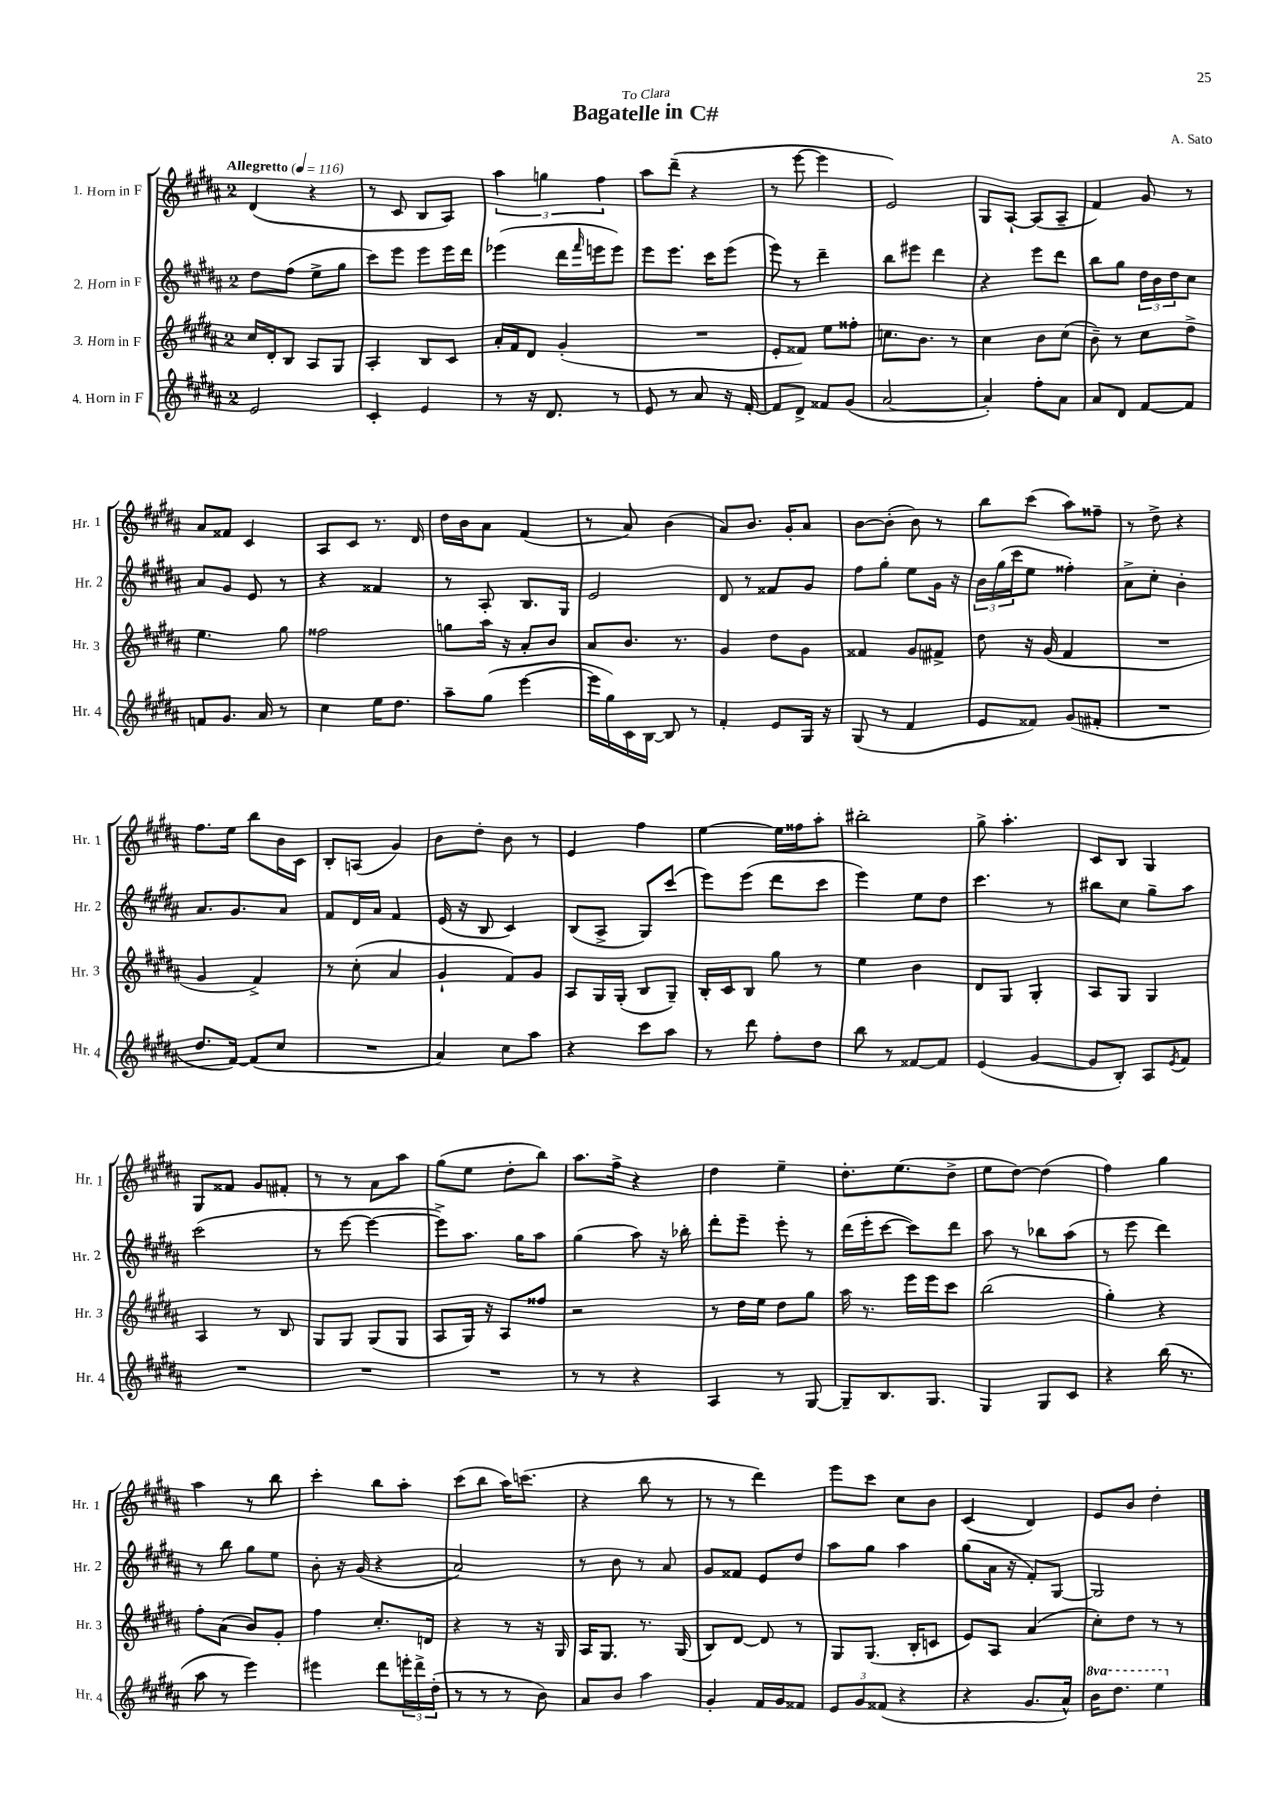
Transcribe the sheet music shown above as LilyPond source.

\header { title = "Bagatelle in C#" composer = "A. Sato" dedication = "To Clara" }
<<
\new StaffGroup <<
\new Staff = "s0" \with { instrumentName = "1. Horn in F" shortInstrumentName = "Hr. 1" } {
    \clef treble \key b \major \once \override Staff.TimeSignature.style = #'single-digit \time 2/4 \tempo "Allegretto" 4 = 116
    dis'4( r4 |
    r8 cis'8 b8 ais8) |
    \tuplet 3/2 { ais''4 g''4 fis''4 } |
    ais''8 dis'''8--( r4 |
    r8 e'''8~ e'''4 |
    e'2) |
    gis8 ais8~-! ais8( ais8-- |
    fis'4) gis'8 r8 |
    ais'8 fisis'8 cis'4 |
    ais8 cis'8 r8. dis'16 |
    dis''16 b'16 ais'8 fis'4( |
    r8 ais'8) b'4( |
    ais'8) b'8. gis'16-. ais'8 |
    b'8~ b'8-.( b'8) r8 |
    b''8 cis'''8( ais''8) fisis''8-- |
    r8 dis''8-> r4 |
    fis''8. e''16 b''8 b'16 cis'16 |
    b8-. a8( gis'4) |
    b'8 dis''8-. b'8 r8 |
    e'4 fis''4 |
    e''4~ e''16 fisis''16 ais''8-. |
    bis''2-. |
    gis''8-> ais''4.-. |
    cis'8 b8 gis4 |
    gis8 fisis'8 gis'8 fis'8-. |
    r8 r8 ais'8 ais''8 |
    gis''8( e''8 dis''8-. b''8) |
    ais''8. fis''16-> r4 |
    dis''4 e''4-- |
    dis''8.-. e''8.( dis''8-> |
    e''8 dis''8~) dis''4( |
    fis''4) gis''4 |
    ais''4 r8 b''8 |
    cis'''4-. b''8 ais''8-. |
    cis'''8( b''8 ais''16) c'''8.( |
    r4 b''8 r8 |
    r8 r8 dis'''4) |
    e'''8 cis'''8 cis''8 b'8 |
    cis'4( dis'4) |
    e'8 b'8 dis''4-. \bar "|." |
}
\new Staff = "s1" \with { instrumentName = "2. Horn in F" shortInstrumentName = "Hr. 2" } {
    \clef treble \key b \major \once \override Staff.TimeSignature.style = #'single-digit \time 2/4
    dis''8 fis''8( e''8-> gis''8 |
    cis'''8) e'''8 e'''8 e'''16 dis'''16 |
    ees'''4( dis'''16 \grace { fis'''16 } e'''16 e'''8) |
    e'''8 e'''8. cis'''16 e'''8( |
    e'''8) r8 dis'''4-- |
    b''8 eis'''8 dis'''4 |
    r4 e'''8 dis'''8 |
    b''8 gis''8 \tuplet 3/2 { dis''16 b'16 dis''16 } cis''8 |
    ais'8 gis'8 e'8 r8 |
    r4 fisis'4 |
    r8 ais8-. b8. gis16 |
    e'2 |
    dis'8 r8 fisis'8 gis'8 |
    fis''8 gis''8-. e''8 gis'16 r16 |
    \tuplet 3/2 { b'16 gis''16( cis'''16 } e''8 fisis''4-.) |
    ais'8-> cis''8-. b'4-. |
    ais'8. gis'8. ais'8 |
    fis'8 dis'16 ais'16 fis'4 |
    e'16( r16 b8 cis'4) |
    b8( ais8-> gis8) cis'''8( |
    e'''8) e'''8( dis'''8 cis'''8 |
    e'''4) e''8 dis''8 |
    cis'''4. r8 |
    bis''8 cis''8 gis''8-- ais''8 |
    cis'''2( |
    r8 e'''8~ e'''4~ |
    e'''8->) ais''8. gis''16 ais''8 |
    gis''4( ais''8) r16 bes''16-. |
    dis'''8-. e'''8-- e'''8-. r8 |
    dis'''16( e'''16-. cis'''8~ cis'''8) dis'''8 |
    ais''8 r8 bes''8 ais''8( |
    r8 e'''8 dis'''4) |
    r8 b''8 gis''8 e''8 |
    b'8-. r16 gis'16( r4 |
    ais'2) |
    r8 b'8 r8 ais'8 |
    gis'8 fisis'8 e'8 dis''8 |
    ais''8 gis''8 ais''4 |
    gis''8( ais'16 r16 fis'8-.) gis8~ |
    gis2 \bar "|." |
}
\new Staff = "s2" \with { instrumentName = "3. Horn in F" shortInstrumentName = "Hr. 3" } {
    \clef treble \key b \major \once \override Staff.TimeSignature.style = #'single-digit \time 2/4
    cis''16 dis'16-. b8 ais8 gis8 |
    ais4-. b8 cis'8 |
    ais'16-. fis'16 dis'8 gis'4-.( |
    R2 |
    e'8-. fisis'8) e''8 fisis''8-. |
    c''8. b'8. r8 |
    cis''4 b'8 cis''8( |
    b'8--) r8 cis''8 dis''8-> |
    e''4. gis''8 |
    fisis''2 |
    g''8 ais''16 r16 ais'8-. b'8 |
    ais'8 b'8. r8. |
    gis'4 dis''8 gis'8 |
    fisis'4 gis'8 fis'8-> |
    dis''8 r16 gis'16( fis'4 |
    R2 |
    gis'4 fis'4->) |
    r8 cis''8-.( ais'4 |
    gis'4-! fis'8) gis'8 |
    ais8 gis16 gis16-.( b8 gis8--) |
    b16-. cis'16 b8 gis''8 r8 |
    e''4 b'4 |
    dis'8 gis8 gis4-. |
    ais8 gis8 gis4 |
    ais4 r8 b8 |
    gis8 gis8 gis8( gis8 |
    ais8 gis16) r16 ais8 fisis''8 |
    r2 |
    r8 dis''16 e''16 dis''8 gis''8 |
    ais''16 r8. e'''16 e'''16 cis'''8 |
    b''2( |
    gis''4-.) r4 |
    fis''8-. ais'8( b'8) gis'8-. |
    fis''4 cis''8.-. d'16 |
    r4 r8 r16 gis16 |
    ais16 gis8. r8. gis16( |
    b8) dis'8~ dis'8 r8 |
    gis8 gis8.( b16-. c'8 |
    e'8) ais8 ais'4( |
    cis''8-.) dis''8 r8 r8 \bar "|." |
}
\new Staff = "s3" \with { instrumentName = "4. Horn in F" shortInstrumentName = "Hr. 4" } {
    \clef treble \key b \major \once \override Staff.TimeSignature.style = #'single-digit \time 2/4 \set Staff.ottavationMarkups = #ottavation-simple-ordinals
    e'2 |
    cis'4-. e'4 |
    r8 r16 dis'8. r8 |
    e'8 r8 ais'8 r16 fis'16~-. |
    fis'8 dis'8-> fisis'8 gis'8( |
    ais'2~ |
    ais'4-.) fis''8-. ais'8 |
    ais'8 dis'8 fis'8~ fis'8 |
    f'8 gis'8. ais'16 r8 |
    cis''4 e''16 dis''8. |
    ais''8-- gis''8( e'''4~ |
    e'''16 gis''16) cis'16 b16~ b8 r8 |
    fis'4-. e'8 gis16 r16 |
    gis8( r8 fis'4 |
    e'8 fisis'8) gis'8( fis'8-. |
    R2 |
    dis''8. fis'16~) fis'8( cis''8 |
    R2 |
    ais'4) cis''8 ais''8 |
    r4 cis'''8 ais''8 |
    r8 dis'''8 fis''8-. dis''8 |
    b''8 r8 fisis'8~ fisis'8 |
    e'4( gis'4~ |
    gis'8 b8-.) ais8 \acciaccatura { e'8 } fis'8 |
    R2 |
    R2 |
    R2 |
    r8 r8 r4 |
    ais4 r8 gis8~ |
    gis8-- b8. gis8. |
    gis4 gis8 cis'8 |
    r4 b''16( r8. |
    ais''8 r8 e'''4) |
    eis'''4 dis'''8 \tuplet 3/2 { e'''16-. dis'''16-> dis''16-.( } |
    r8 r8 r8 b'8) |
    ais'8 b'8 ais''4 |
    gis'4-. fis'16 gis'16 fisis'8 |
    \tuplet 3/2 { e'8 gis'8 fisis'8( } r4 |
    r4 gis'8. ais'16-^) |
    \ottava #1 b''16 dis'''8. e'''4 \ottava #0 \bar "|." |
}
>>
>>
\layout { \context { \Score \remove "Bar_number_engraver" } }
